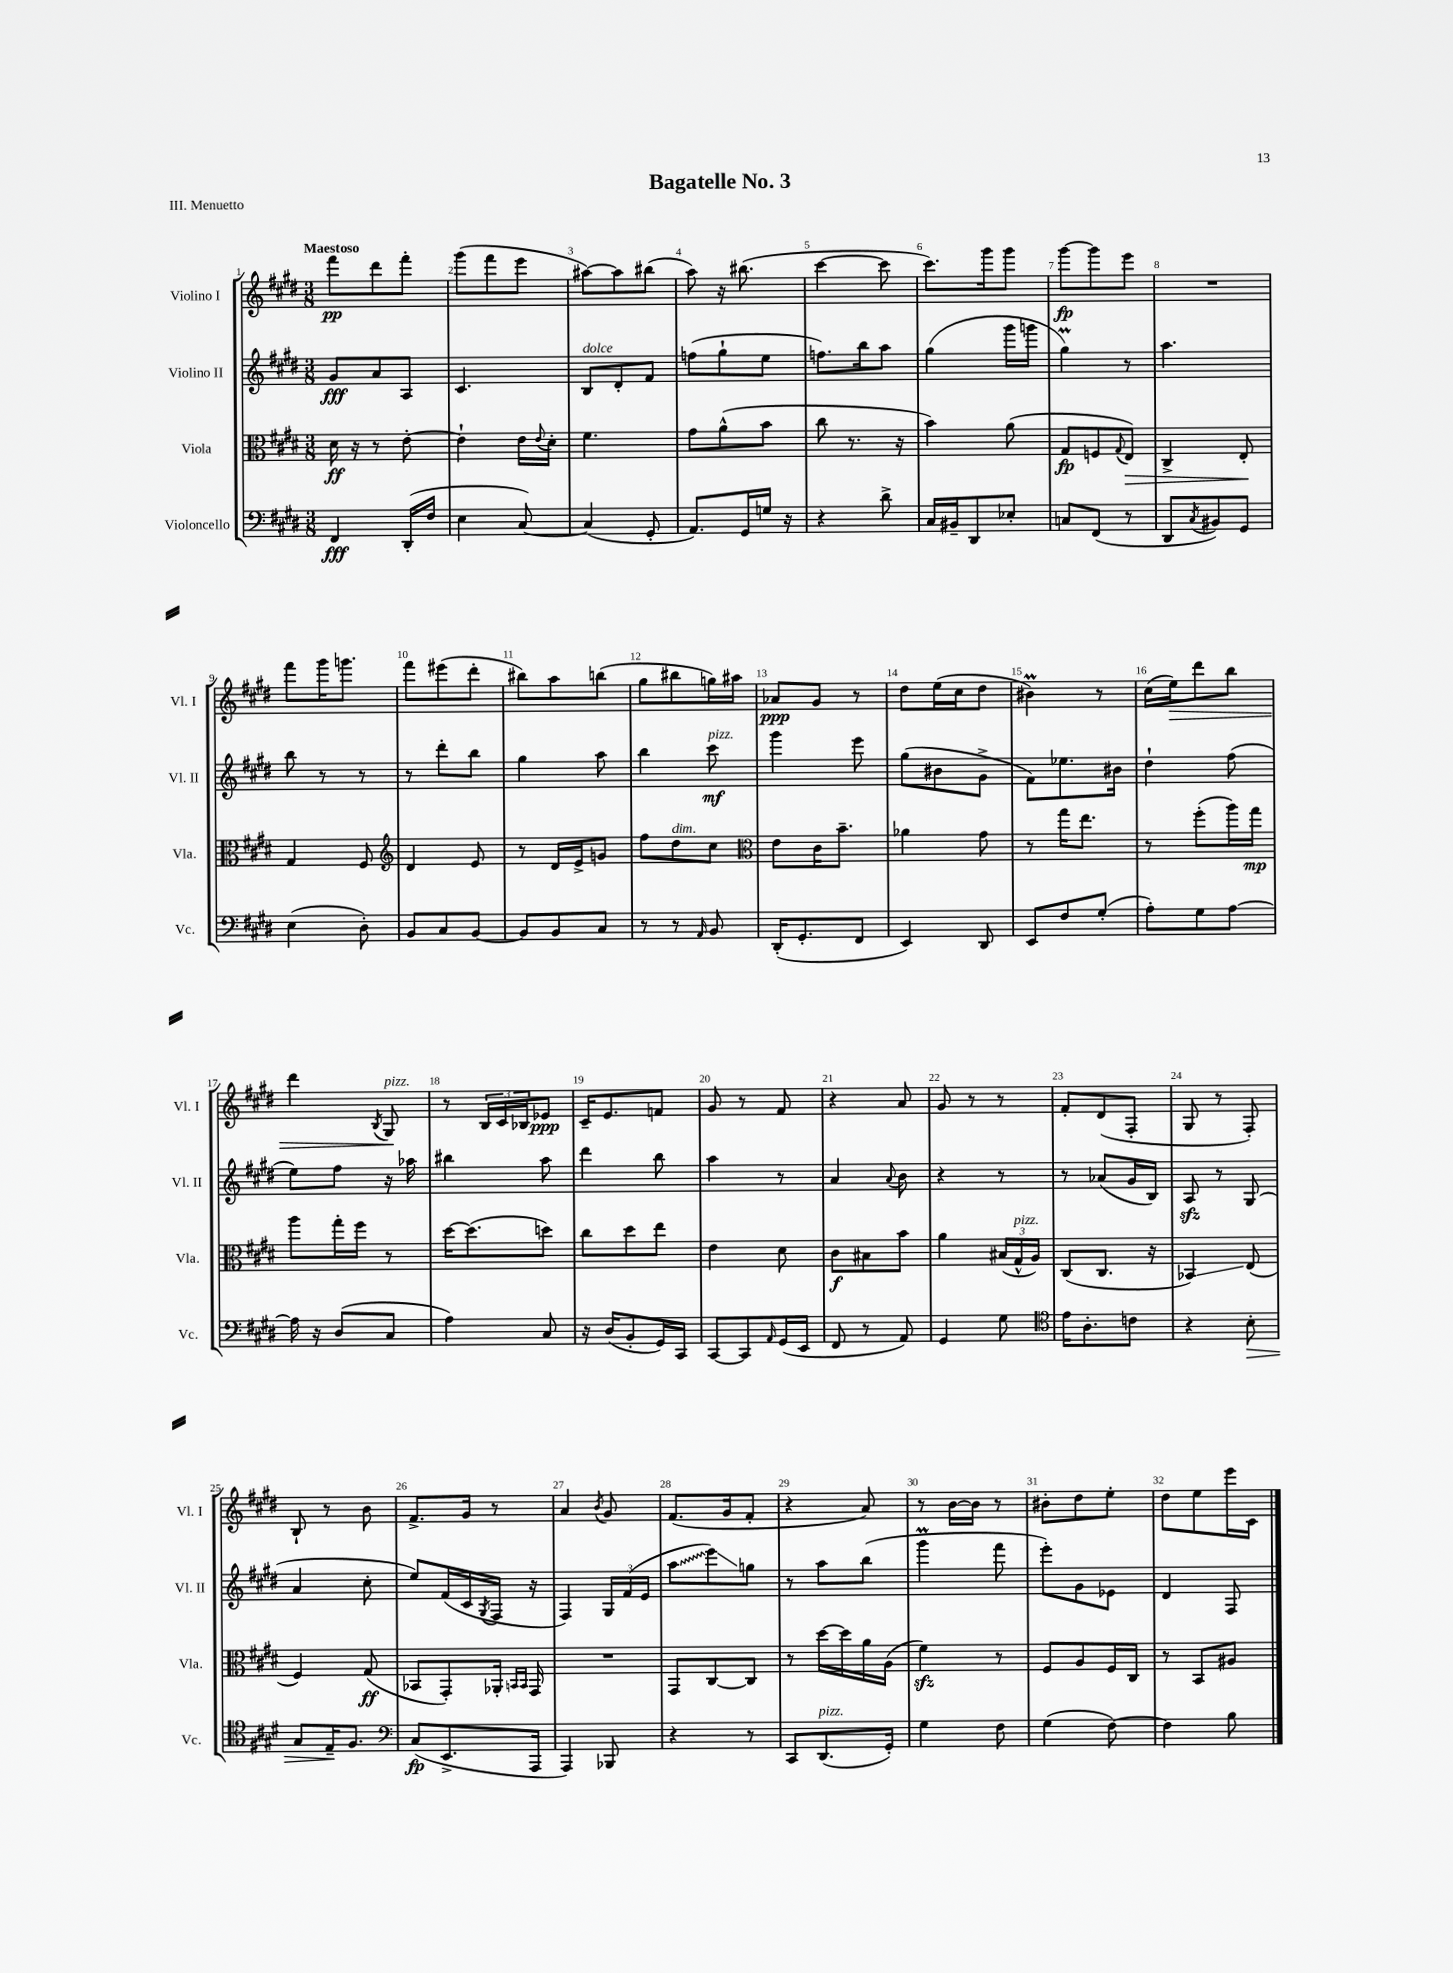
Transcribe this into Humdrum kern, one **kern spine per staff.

**kern	**kern	**kern	**kern
*staff4	*staff3	*staff2	*staff1
*clefF4	*clefC3	*clefG2	*clefG2
*k[f#c#g#d#]	*k[f#c#g#d#]	*k[f#c#g#d#]	*k[f#c#g#d#]
*M3/8	*M3/8	*M3/8	*M3/8
4FF#	16d#	8g#	8fff#
.	16r	.	.
.	8r	8a	8ddd#
(16DD#'	[8e'	8A	8fff#'
16F#	.	.	.
=	=	=	=
4E	4e`]	4.c#	(8ggg#
.	.	.	8fff#
[8C#)	16e	.	8eee
.	8qqe	.	.
.	16d#'	.	.
=	=	=	=
(4C#]	4.f#	8B	[8aa#)
.	.	8d#'	8aa#]
8GG#'	.	8f#	(8bb#
=	=	=	=
8.AA)	8g#	(8ff	8aa)
.	(8a^^	8gg#`	16r
16GG#	.	.	(8.bb#
16G	8b	8ee	.
16r	.	.	.
=	=	=	=
4r	8cc#	8.ff)	[4ccc#
.	8.r	.	.
.	.	16bb	.
8d#^	.	8aa	8ccc#]
.	16r	.	.
=	=	=	=
16C#	4b)	(4gg#	8.ccc#)
16BB#~	.	.	.
8DD#	.	.	.
.	.	.	16ggg#
8E-'	(8a	16ggg#	8ggg#
.	.	16ggg	.
=	=	=	=
8C	8G#	4gg#)	[8ggg#
(8FF#	8F	.	8ggg#]
.	8qqG#	.	.
8r	8E)	8r	8eee
=	=	=	=
8DD#	4C#^	4.aa	4.r
8qC#	.	.	.
8BB#)	.	.	.
8GG#	8E'	.	.
=	=	=	=
(4E	4G#	8bb	8fff#
.	.	8r	16ggg#
.	.	.	8.ggg
8D#')	8F#	8r	.
=	=	=	=
*	*clefG2	*	*
8BB	4d#	8r	8fff#
8C#	.	8ddd#'	(8eee#
[8BB	8e	8bb	8ddd#'
=	=	=	=
8BB]	8r	4gg#	8bb#)
8BB	16d#	.	8aa
.	16e^	.	.
8C#	8g	8aa	(8bb
=	=	=	=
8r	8ff#	4bb	8gg#
8r	8dd#	.	8bb#
16qqAA	.	.	.
8BB	8cc#	8ccc#	16gg)
.	.	.	16aa#
=	=	=	=
*	*clefC3	*	*
(16DD#'	8e	4ggg#	8a-
8.GG#'	.	.	.
.	16c#	.	8g#
.	8.b~	.	.
8FF#	.	8eee	8r
=	=	=	=
4EE)	4a-	(8gg#	8dd#
.	.	8b#	(16ee
.	.	.	16cc#
8DD#	8g#	8g#^	8dd#
=	=	=	=
8EE	8r	8f#)	4b#)
8F#	16gg#	8.ee-	.
.	8.ee	.	.
(8G#'	.	.	8r
.	.	16b#	.
=	=	=	=
8A')	8r	4dd#`	(16cc#
.	.	.	16ee)
8G#	(8ff#'	.	8ddd#
[8A	16aa)	(8ff#	8bb
.	16gg#	.	.
=	=	=	=
16A]	8aa	8ee)	4ddd#
16r	.	.	.
(8D#	16gg#'	8ff#	.
.	16ff#	.	.
.	.	.	8qB
8C#	8r	16r	8G#
.	.	16aa-	.
=	=	=	=
4A)	[16dd#	4bb#	8r
.	(8.dd#]	.	.
.	.	.	24B
.	.	.	24c#
.	.	.	24B-
8C#	8dd)	8aa	8e-
=	=	=	=
16r	8cc#	4ddd#	16c#~
(16D#	.	.	8.e
8BB'	8dd#	.	.
16GG#)	8ee	8bb	8f
16CC#	.	.	.
=	=	=	=
[8CC#	4e	4aa	8g#
8CC#]	.	.	8r
16qqAA	.	.	.
(16GG#	8d#	8r	8f#
16EE	.	.	.
=	=	=	=
8FF#	8c#	4a	4r
8r	8B#	.	.
.	.	8qqa	.
8AA)	8b	8b	8a
=	=	=	=
4GG#	4a	4r	8g#
.	.	.	8r
8G#	(24B#	8r	8r
.	24G#^^	.	.
.	24A)	.	.
=	=	=	=
*clefC4	*	*	*
16e	(8C#	8r	8f#'
8.A'	.	.	.
.	8.C#	(8a-	(8d#
8c	.	16g#	8F#'
.	16r	16B)	.
=	=	=	=
4r	4BB-)	8A	8G#
.	.	8r	8r
8B'	(8E	(8G#	8F#')
=	=	=	=
8G#	4F#)	4a	8B`
16E~	.	.	8r
8.F#	.	.	.
.	(8G#	8cc#'	8b
=	=	=	=
*clefF4	*	*	*
(8C#	8BB-	8ee)	8.f#^
8.EE^	8GG#')	(16f#	.
.	.	16c#	16g#
.	.	8qG#	.
.	16AA-'	16F#	8r
.	16qqBB	.	.
.	16qqBB	.	.
16AAA	16GG#	16r	.
=	=	=	=
4AAA)	4.r	4F#)	4a
.	.	.	8qb
8BBB-	.	24G#	8g#
.	.	(24f#	.
.	.	24e	.
=	=	=	=
4r	8GG#	8aa	(8.f#
.	[8C#	8eee)	.
.	.	.	16g#
8r	8C#]	8gg	8f#'
=	=	=	=
8CC#	8r	8r	4r
(8.DD#	[16dd#	8aa	.
.	16dd#]	.	.
.	16a	(8bb	8a)
16GG#')	(16A	.	.
=	=	=	=
4G#	4f#)	4ggg#	8r
.	.	.	[16b
.	.	.	16b]
8F#	8r	8fff#	8r
=	=	=	=
(4G#	8F#	8eee')	8b#'
.	8A	8g#	8dd#
[8F#)	16F#	8e-	8ee'
.	16C#	.	.
=	=	=	=
4F#]	8r	4d#	8dd#
.	8BB	.	8ee
8B	8A#	8F#	16eee
.	.	.	16c#
==	==	==	==
*-	*-	*-	*-
